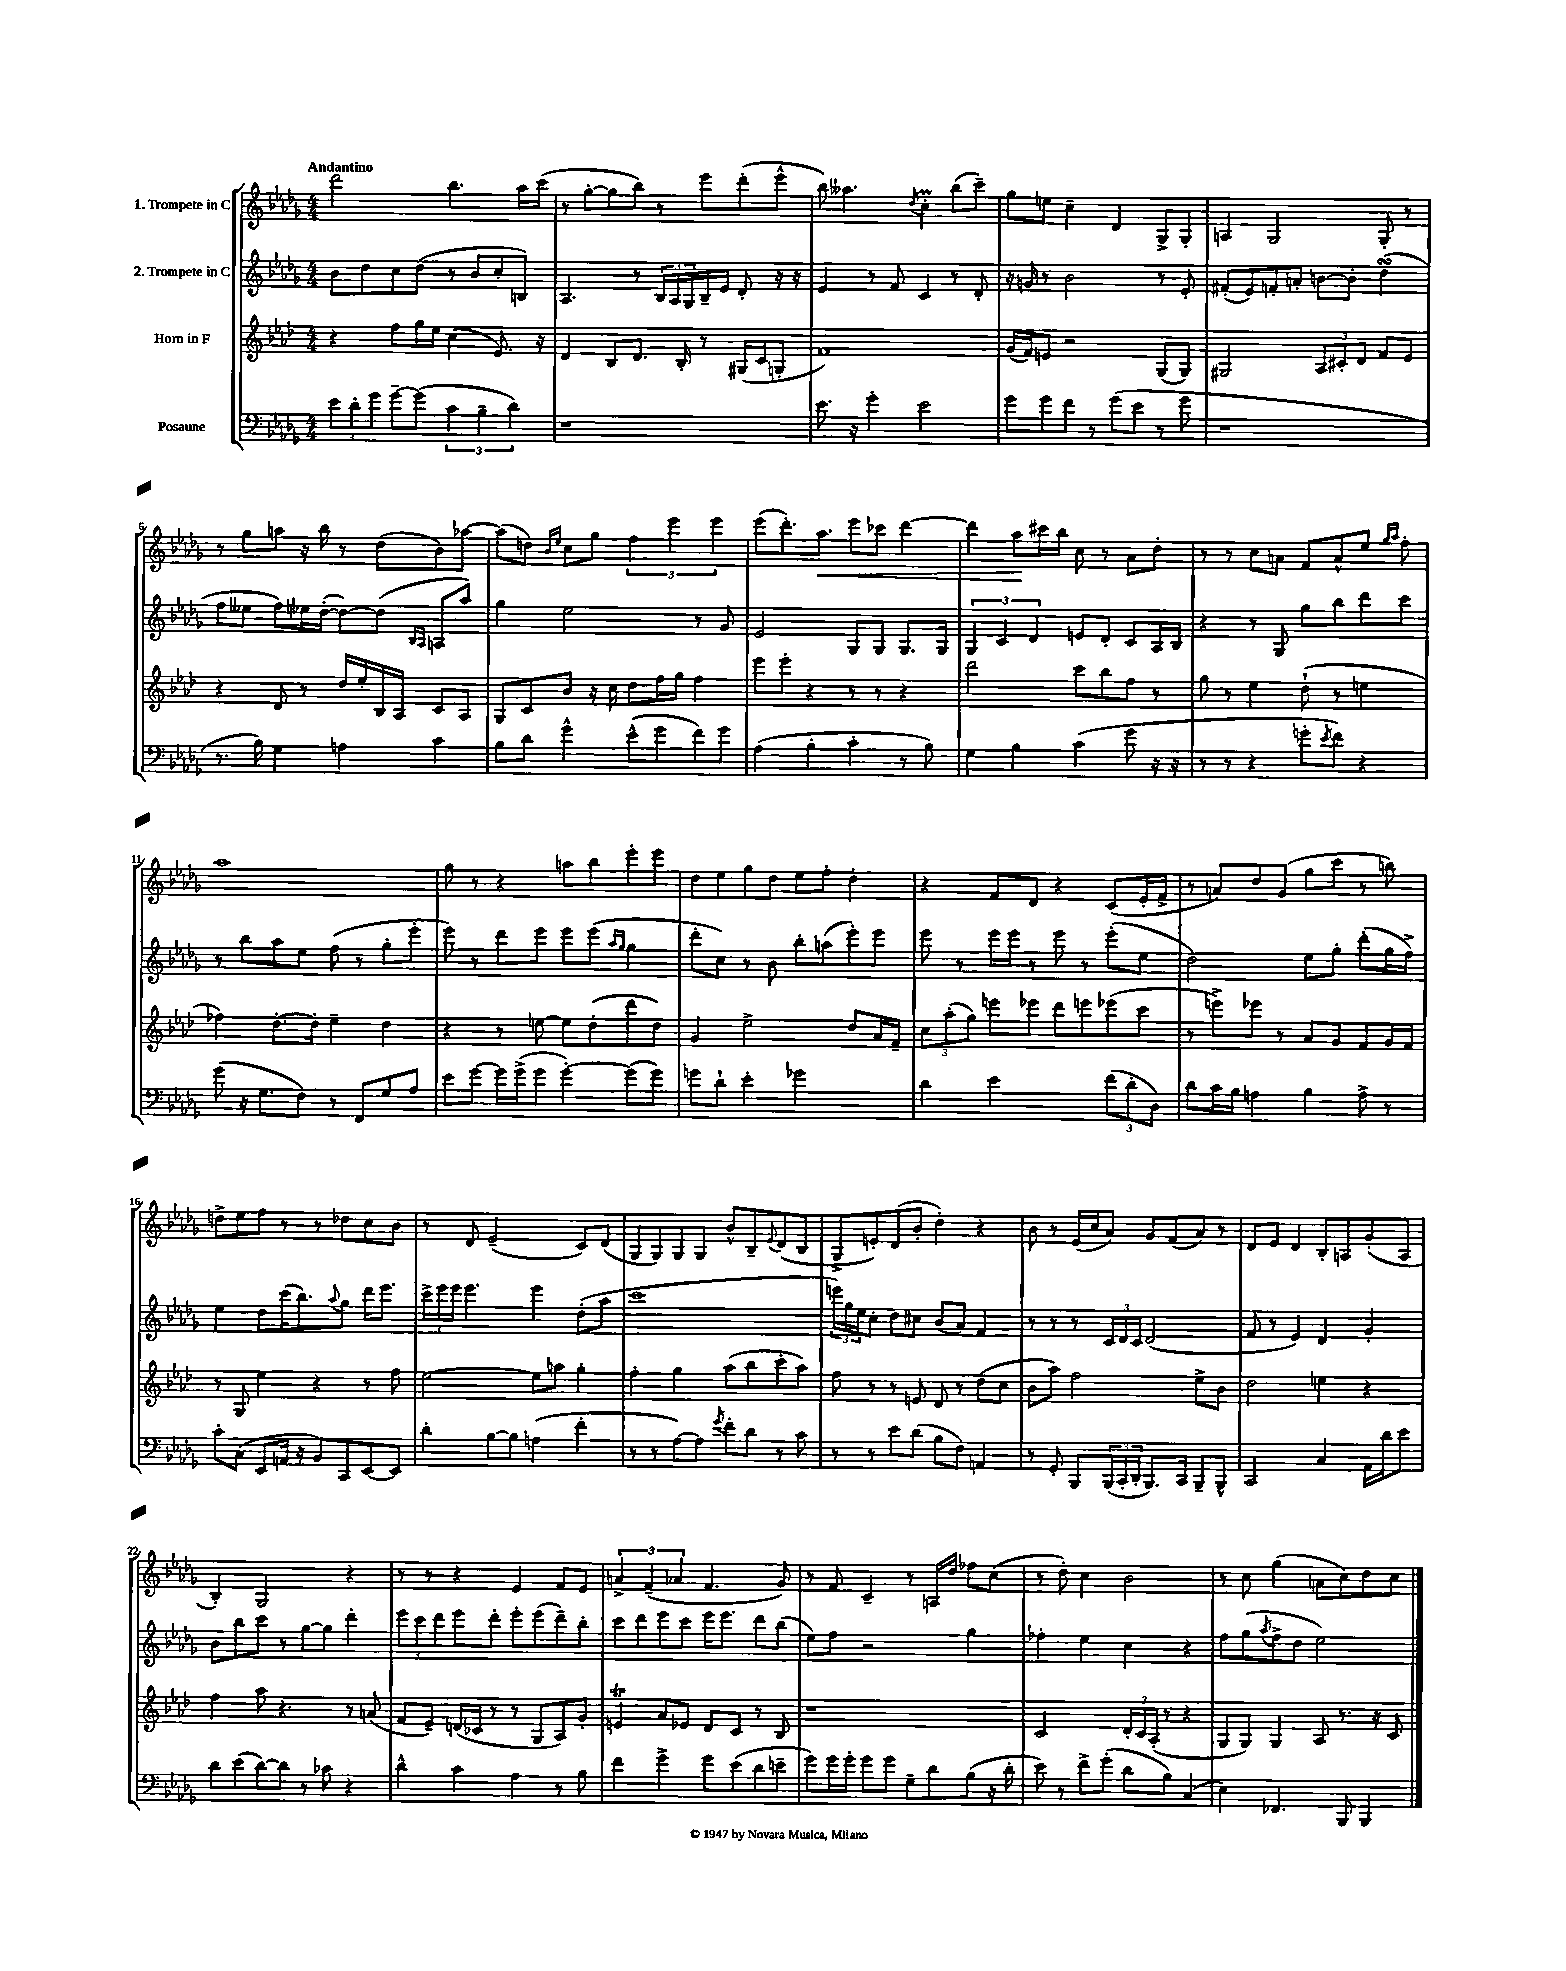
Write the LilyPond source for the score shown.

<<
\new StaffGroup <<
\new Staff = "s0" \with { instrumentName = "1. Trompete in C" } {
    \clef treble \key des \major \numericTimeSignature \time 4/4 \tempo "Andantino"
    des'''2 bes''4. aes''16 c'''16( |
    r8 ges''8~-. ges''8 bes''8) r8 ees'''8 des'''8-.( ees'''8-^ |
    bes''8) aeses''4. \acciaccatura { des''8 } c''4-.\prall bes''8( c'''8--) |
    ges''8 e''8 c''4-- des'4 ges8-> ges8-. |
    a4 ges2 ges8-. r8 |
    r8 ges''8 a''8 r16 bes''16 r8 des''8( bes'8) aes''8~ |
    aes''8( d''8) \grace { bes'16 ees''16 } c''8 ges''8 \tuplet 3/2 { f''4 ees'''4 ees'''4 } |
    ees'''8( des'''8.-.) aes''8.\< ees'''8 ces'''8 des'''4~ |
    des'''4 aes''8\! cis'''16 bes''16 c''8 r8 aes'8 des''8-. |
    r8 r8 c''8 a'8 f'8 a'8-^ ees''8 \grace { ges''16 aes''16 } f''8-. |
    aes''1 |
    ges''8 r8 r4 a''8 bes''8 ees'''8-. ees'''8 |
    des''8 ees''8 ges''8 des''8 ees''8 f''8-. des''4-. |
    r4 f'8 des'8 r4 c'8( ees'16-. f'16-> |
    r8 a'8) des''8 ges'8( ges''8 c'''8 r8 b''8) |
    d''8-> ees''8 f''8 r8 r8 des''8 c''8 bes'8 |
    r8 des'8 ees'2--( c'8) des'8( |
    ges8 ges8) ges8 ges8 bes'8-^ bes8-- \appoggiatura { ees'8 } des'8( bes8 |
    ges8-> e'8-.) des'8( bes'8-. des''4-.) r4 |
    bes'8 r8 ees'16( c''16 aes'8) ges'8 f'8( aes'8) r8 |
    des'8 ees'8 des'4 bes8-. a8 ges'8-.( a8 |
    bes4-.) ges2 r4 |
    r8 r8 r4 ees'4 f'8 ees'8 |
    \tuplet 3/2 { a'4-> f'4--( aes'4 } f'4. ges'8) |
    r8 f'8 c'4-- r8 a16 des''16 fes''8 c''8( |
    r8 des''8-.) c''4 bes'2 |
    r8 c''8 ges''4( a'8 c''8) des''8 c''8 \bar "|." |
}
\new Staff = "s1" \with { instrumentName = "2. Trompete in C" } {
    \clef treble \key des \major \numericTimeSignature \time 4/4
    bes'8 des''8 c''8 des''8( r8 bes'8 c''8-. b8) |
    aes4. r8 \tuplet 3/2 { bes16 aes16 ges16 } bes16-- ees'16 des'8-. r16 r16 |
    ees'4 r8 f'8 c'4 r8 des'8-. |
    r16 g'16 r8 bes'2 r8 ees'8-. |
    fis'8-.( ees'8) f'8-. a'8-. b'8~ b'8-. des''4\turn( |
    f''8 eeses''8 f''8) ees''16 des''16~-.( des''8~) des''8( \grace { bes16 aes16 } a8 aes''8) |
    ges''4 ees''2 r8 ges'8 |
    ees'2 ges8 ges8 ges8. ges16 |
    \tuplet 3/2 { ges4 c'4 des'4 } e'8 des'8-. c'8 aes16 bes16 |
    r4 r8 ges8 ges''8 bes''8 des'''8 c'''8 |
    r8 bes''8 aes''8 ees''8 f''8( r8 ges''8-. ees'''8-. |
    ees'''8) r8 des'''8 ees'''8 ees'''8 ees'''8( \grace { aes''16 ges''16 } ges''4 |
    des'''8-. c''8) r8 bes'8 bes''8-. a''8( ees'''8-.) ees'''8 |
    ees'''8 r8 ees'''16 ees'''16 r8 ees'''8 r8 ees'''8-.( ees''8 |
    des''2) ees''8 ges''8-. des'''8-.( ges''16 f''16->) |
    ees''4 des''8 c'''16( bes''8.) \appoggiatura { aes''8 } ges''8 des'''16 ees'''8. |
    \tuplet 3/2 { c'''16-> ees'''16 ees'''16 } ees'''4. ees'''4 des''8-.( aes''8 |
    c'''1 |
    \tuplet 3/2 { e'''16) ges''16 ees''16 } c''8-. des''8 cis''8 bes'8( aes'8) f'4 |
    r8 r8 r8 \tuplet 3/2 { c'16 des'16 c'16 } des'2( |
    f'8 r8 ees'4) des'4 ges'4-. |
    bes'8 bes''8 c'''8 r8 ges''8~ ges''8 des'''4-. |
    \tuplet 3/2 { ees'''8 c'''8 des'''8 } ees'''8 des'''8-. ees'''8-. ees'''8( des'''8--) bes''8-. |
    c'''8 des'''8 ees'''8 c'''8 ees'''16 ees'''8. des'''8 bes''8( |
    ees''8) f''8 r2 ges''4 |
    fes''4-. ees''4 c''4 r4 |
    f''8 ges''8( \acciaccatura { aes''8 } f''8-> des''8 ees''2) \bar "|." |
}
\new Staff = "s2" \with { instrumentName = "Horn in F" } {
    \clef treble \key aes \major \numericTimeSignature \time 4/4
    r4 f''8 g''16 ees''16 c''4( ees'8.) r16 |
    des'4 bes8 des'8. bes16-. r8 gis16( c'16 g8-. |
    f'1) |
    g'16( f'16) e'8 r2 g8( g8) |
    gis2 \tuplet 3/2 { aes8 cis'8-. des'8 } f'8 ees'8 |
    r4 des'8 r8 des''16 ees''16-. bes16 aes16 c'8 aes8 |
    g8 c'8 bes'8 r16 c''16 des''8 f''16 g''16 f''4 |
    ees'''8 ees'''8-. r4 r8 r8 r4 |
    des'''2 c'''8 bes''8 f''8 r8 |
    g''8 r8 ees''4 des''8-!( r8 e''4 |
    fes''4) des''8.~-. des''16-. ees''4-- des''4 |
    r4 r8 e''8~ e''8 des''8-.( des'''8 des''8) |
    g'4 ees''2-> des''8 aes'16 f'16-- |
    \tuplet 3/2 { c''8 aes''8-.( g''8) } e'''8 ees'''8 des'''8 e'''8 ees'''8( c'''8 |
    r8 e'''8->) ees'''8 r8 aes'8 g'8 f'8 g'16 f'16 |
    r8 g8 ees''4 r4 r8 f''8 |
    ees''2~ ees''8 a''8 g''4-. |
    f''4-. g''4 aes''8( bes''8 c'''8-. aes''8) |
    f''8 r8 r8 e'8 des'8 r8 des''8( c''8 |
    bes'8 aes''8) f''2 ees''8-> bes'8 |
    des''2 e''4 r4 |
    f''4 aes''8 r4. r8 a'8( |
    f'8 ees'8--) d'16( ces'16 r8 r8 g8 aes8) g'8-. |
    e'4\trill aes'8 ees'8 des'8 c'8 r8 bes8 |
    r1 |
    c'2 \tuplet 3/2 { des'16-. c'16 aes16-.( } r8 r4 |
    g8 g8) g4 aes8 r8. r16 c'8 \bar "|." |
}
\new Staff = "s3" \with { instrumentName = "Posaune" } {
    \clef bass \key des \major \numericTimeSignature \time 4/4
    \tuplet 3/2 { ees'8 des'8-. ges'8 } ges'8~-- ges'8( \tuplet 3/2 { c'4 bes4-- des'4) } |
    r1 |
    ees'8. r16 ges'4-. ees'2 |
    ges'8 ges'8 f'8 r8 ges'8( ees'8 r8 ges'8 |
    r1 |
    r8. bes16) ges4 a4 c'4 |
    bes8 des'8 ges'4-^ ees'8-^( ges'8 f'8) ges'8 |
    aes4( bes4-. c'4-. r8 bes8) |
    ges4 bes4 c'4( ges'8 r16 r16 |
    r8 r8 r4 g'8-. \acciaccatura { ees'8 } f'8) r4 |
    ges'8( r16 ges8. f8) r8 f,8 ges8 aes8 |
    ees'8 ges'8~ ges'16 ges'16->( ges'8 ges'4~-.) ges'8( ges'8) |
    g'8 des'8-! ees'4-. ges'2 |
    des'4 ees'2 \tuplet 3/2 { f'8( des'8-. des8) } |
    des'8 c'16 bes16 a4 bes4 a8-> r8 |
    c'8-. c8( ees,8 a,16 r16 bes,8) c,8 ees,8~ ees,8 |
    des'4-. bes8~ bes8 a4( f'4-. |
    r8 r8 aes8~) aes8 \acciaccatura { ges'8 } f'8-. des'8 r8 c'8 |
    r8 r8 ees'8 des'8( bes8 f8) a,4 |
    r8 ges,8-. bes,,8 \tuplet 3/2 { bes,,16( c,16-. des,16-. } bes,,8.) c,16 bes,,8-- bes,,8-^ |
    c,2 c4 aes,16 des'16 ees'8 |
    des'8 ees'8( des'8~) des'8 r8 ces'8 r4 |
    des'4-^ c'4 aes4 r8 bes8 |
    f'4 ges'4-> ges'8 ees'8( des'8 e'8-- |
    ges'8) ges'16 ges'16-. ges'8 ges'8 ges8-- des'8 bes8( r16 des'16-. |
    ees'8) r8 f'8-> ges'8-.( des'8 bes8) c4( |
    ees4) fes,4. bes,,8 bes,,4 \bar "|." |
}
>>
>>
